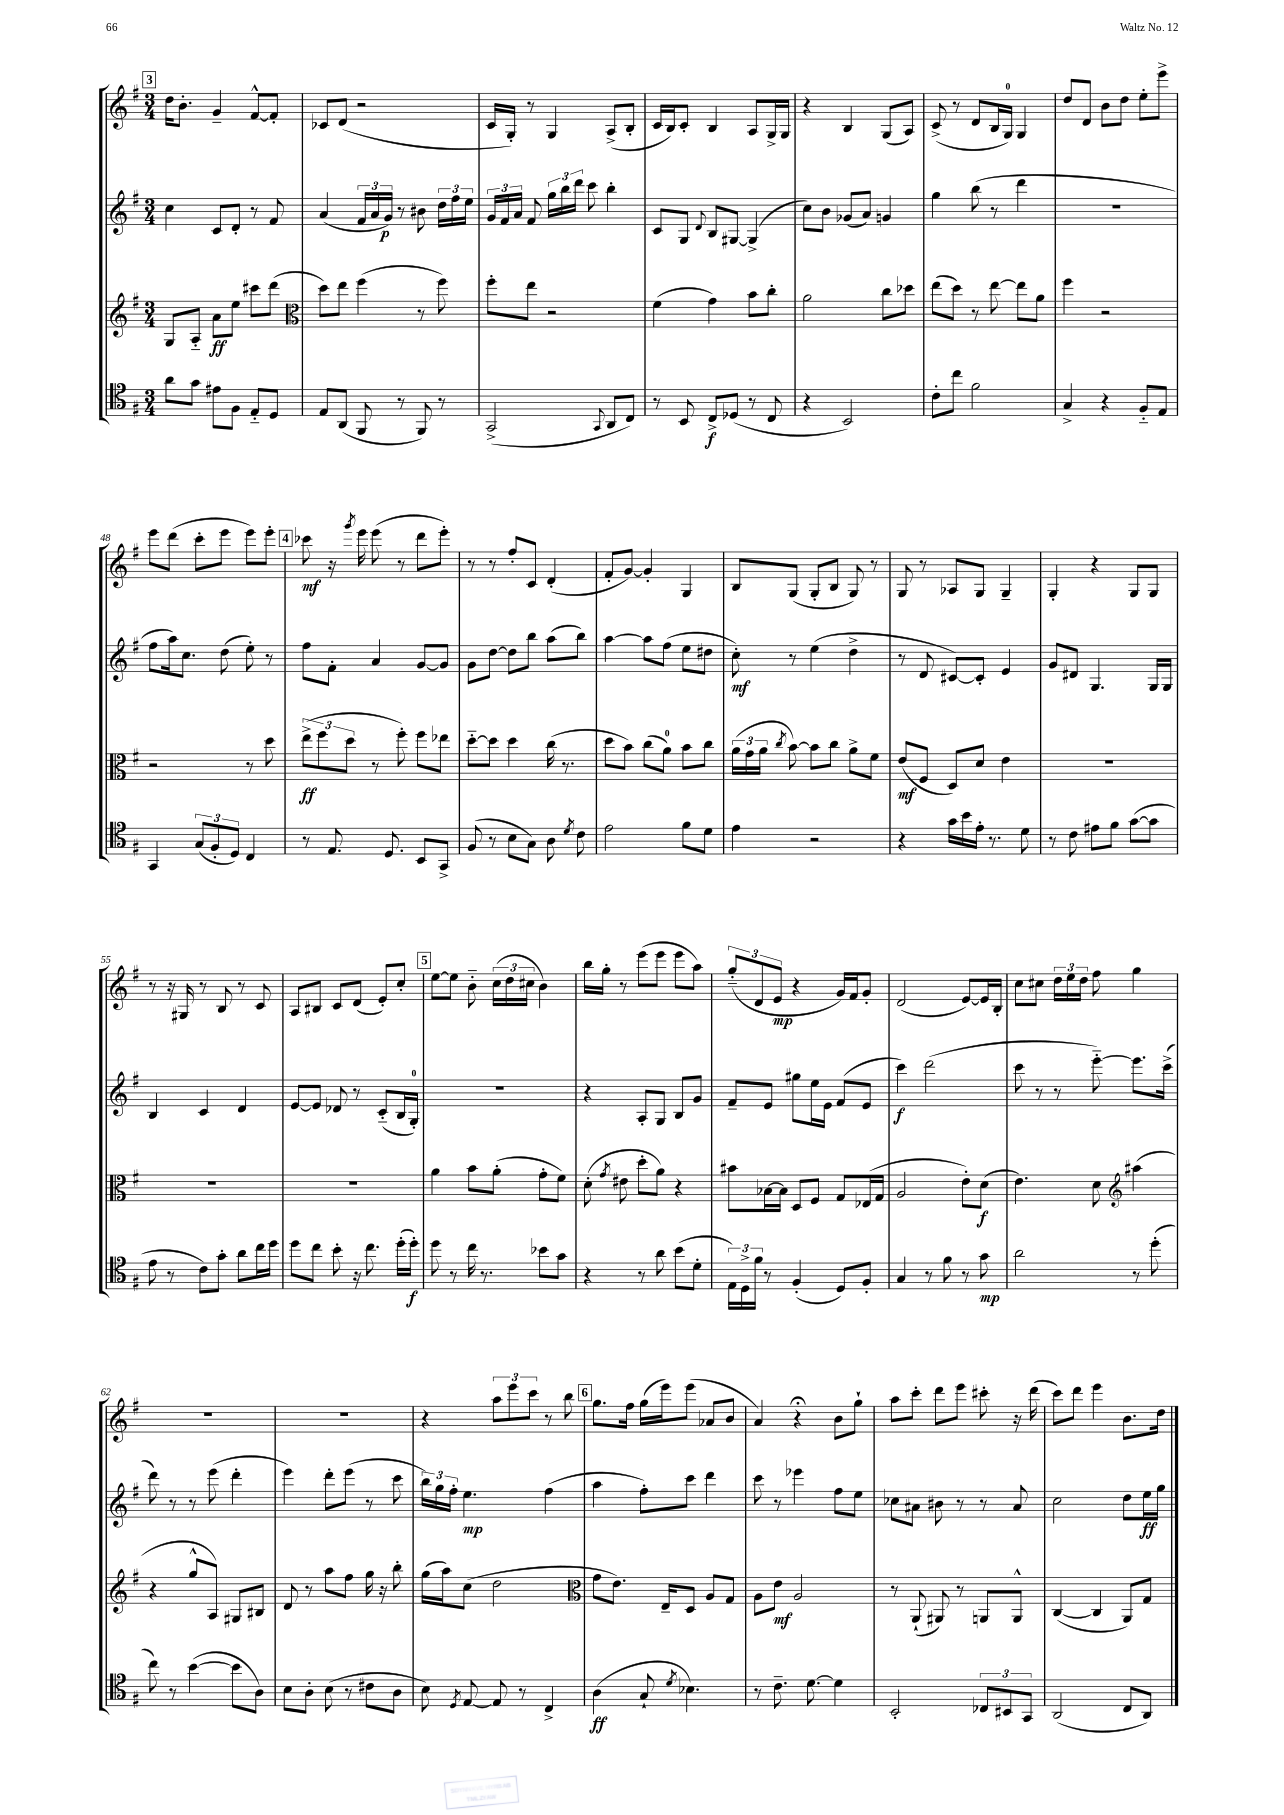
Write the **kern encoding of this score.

**kern	**kern	**kern	**kern
*staff4	*staff3	*staff2	*staff1
*clefC4	*clefG2	*clefG2	*clefG2
*k[f#]	*k[f#]	*k[f#]	*k[f#]
*M3/4	*M3/4	*M3/4	*M3/4
8a	8G	4cc	16dd
.	.	.	8.b'
8g	8A'~	.	.
8e#	8a	8c	4g~
8F#	8ee	8d'	.
8E'~	8ccc#	8r	[8f#^^
8D	(8ddd	8f#	8f#']
=	=	=	=
*	*clefC3	*	*
8E	8dd)	(4a	8c-
(8AA	8ee	.	(8d
8FF#	(4ff#	24f#	2r
.	.	24a	.
.	.	24g)	.
8r	.	8r	.
8FF#)	8r	8b#	.
8r	8ff#)	24dd	.
.	.	24ff#	.
.	.	24ee	.
=	=	=	=
(2GG^	8ff#'	24g	16c
.	.	24f#	.
.	.	.	16G')
.	.	24a	.
.	8ee	8f#	8r
.	2r	24gg	4G
.	.	24bb	.
.	.	24ddd	.
.	.	8ccc	.
8qqGG	.	.	.
8AA	.	4bb'	(8A^
8C)	.	.	8B'
=	=	=	=
8r	(4f#	8c	16c
.	.	.	16B)
8BB	.	8G	8c'
.	.	8qqd	.
8C^	4g)	8B	4B
(8D-	.	[8G#	.
8r	8b	(4G#^]	8A
8C	8cc'	.	16G^
.	.	.	16G
=	=	=	=
4r	2a	8cc)	4r
.	.	8b	.
2BB)	.	(8g-	4B
.	.	8a)	.
.	8cc	4g	(8G
.	8dd-	.	8A)
=	=	=	=
8c'	(8ee	4gg	(8c^
8cc	8dd)	.	8r
2f#	8r	(8bb	8d
.	[8ee	8r	16B
.	.	.	16G)
.	8ee]	4ddd	4G
.	8a	.	.
=	=	=	=
4G^	4ff#	2.r	8dd
.	.	.	8d
4r	2r	.	8b
.	.	.	8dd
8F#'~	.	.	8ee'
8E	.	.	8eee^
=	=	=	=
4GG	2r	8ff#	8eee
.	.	16aa)	(8ddd
.	.	8.cc	.
(12G	.	.	8ccc'
12F#'	.	.	.
.	.	(8dd	8eee
12D)	.	.	.
4C	8r	8ee')	8eee)
.	8dd	8r	8eee'
=	=	=	=
8r	(12ee^	8ff#	8ccc-
.	12ff#	.	.
8.E	.	8f#'	16r
.	12dd	.	.
.	.	.	8qggg
.	.	.	16eee
.	8r	4a	(8eee
8.D	.	.	.
.	8ff#')	.	8r
8BB	8ff#	[8g	8ddd
8GG^	8ee-	8g]	8eee')
=	=	=	=
(8F#	[8dd'~	8g	8r
8r	8dd]	[8dd	8r
8B	4dd	8dd]	8ff#'
8G)	.	8bb	8c
8A	(16cc	(8aa	(4d'
.	8.r	.	.
8qd	.	.	.
8c	.	8bb)	.
=	=	=	=
2e	8dd	[4aa	8f#'
.	8b)	.	[8g)
.	(8cc	8aa]	4g']
.	8a)	(8ff#	.
8f#	8b	8ee	4G
8d	8cc	8dd#	.
=	=	=	=
4e	(24a	8cc')	8B
.	24g	.	.
.	24a	.	.
.	8qcc	.	.
.	[8b)	8r	(8G
2r	8b]	(4ee	8G'
.	8cc	.	8B
.	8a^	4dd^	8G)
.	8f#	.	8r
=	=	=	=
4r	(8e	8r	8G
.	8F#	8d	8r
16g	8D)	[8c#)	8A-
16b	.	.	.
16e'	8d	8c#']	8G
8.r	.	.	.
.	4e	4e	4G~
8d	.	.	.
=	=	=	=
8r	2.r	8g	4G'
8c	.	8d#	.
8e#	.	4.G	4r
8f#	.	.	.
([8g	.	.	8G
8g]	.	16G	8G
.	.	16G	.
=	=	=	=
8e	2.r	4B	8r
8r	.	.	16r
.	.	.	16G#
8c)	.	4c	8r
8g'	.	.	8B
8a	.	4d	8r
16cc	.	.	8c
16dd	.	.	.
=	=	=	=
8dd	2.r	[8e	8A
8cc	.	8e]	8B#
8b'	.	8d-	8c
16r	.	8r	(8d
8.cc	.	.	.
.	.	(8c'~	8e')
(16dd'	.	16B	8cc'
16dd')	.	16G')	.
=	=	=	=
8dd	4a	2.r	[8ee
8r	.	.	8ee]
16cc	8b	.	8b'~
8.r	.	.	.
.	(8a'	.	(24cc
.	.	.	24dd
.	.	.	24cc#
8b-	8g'	.	4b)
8g	8f#)	.	.
=	=	=	=
4r	(8d'	4r	16bb
.	.	.	16gg'
.	8qg	.	.
.	8e#	.	8r
8r	8dd'	8A'	(8eee
8a	8a)	8G	8eee
(8b	4r	8B	8eee
8d'	.	8g	8aa)
=	=	=	=
24E)	8b#	8f#~	(12gg'~
24D^	.	.	.
24f#	.	.	12d
8r	[16B-	8e	.
.	.	.	12e
.	16B-]	.	.
(4F#'	8D	8gg#	4r
.	8F#	16ee	.
.	.	16e	.
8D)	8G	(8f#	16g)
.	.	.	16f#
8F#'	(16E-	8e	8g'
.	16G	.	.
=	=	=	=
4G	2A	4ccc)	(2d
8r	.	(2ddd	.
8f#	.	.	.
8r	8e')	.	[8e)
8g	(8d	.	16e]
.	.	.	16B'
=	=	=	=
2a	4.e)	8ccc	8cc
.	.	8r	8cc#
.	.	8r	24dd
.	.	.	24ee
.	.	.	24dd
.	8d	[8eee'~)	8ff#
*	*clefG2	*	*
8r	(4aa#	8.eee]	4gg
(8dd'	.	.	.
.	.	(16ccc^	.
=	=	=	=
8cc)	4r	8ddd)	2.r
8r	.	8r	.
([4b	8gg^^	8r	.
.	8A)	(8eee	.
8b]	8G#	4ddd'	.
8A)	8B#	.	.
=	=	=	=
8B	8d	4eee)	2.r
8A'	8r	.	.
(8B	8aa	8ddd'	.
8r	8ff#	(8eee	.
8c#	16gg	8r	.
.	16r	.	.
8A	8bb'	8ccc	.
=	=	=	=
8B)	(16gg	24bb)	4r
.	.	24gg	.
.	16aa)	.	.
.	.	24ff#'	.
8qD	.	.	.
[8E	(8cc	4.ee	.
8E]	2dd	.	12aa
.	.	.	12eee
8r	.	.	.
.	.	.	12ccc
4C^	.	(4ff#	8r
.	.	.	8bb
=	=	=	=
*	*clefC3	*	*
(4A	8g	4aa	8.gg
.	8.e)	.	.
.	.	.	16ff#
8G`	.	8ff#')	(16gg
.	16E~	.	16eee)
8qd	.	.	.
4.B-)	8D	8ccc	(8eee
.	8A	4ddd	8a-
.	8G	.	8b
=	=	=	=
8r	8A	8ccc	4a)
8.c~	8e	8r	.
.	2A	4eee-	4r;
[8.d	.	.	.
4d]	.	8ff#	8b
.	.	8ee	8gg`
=	=	=	=
2BB'	8r	8cc-	8aa
.	(8AA`	8a#	8ccc'
.	8AA#)	8b#	8ddd
.	8r	8r	8eee
12C-	8AA	8r	8ccc#'
12BB#	.	.	.
.	8AA^^	8a#	16r
12GG	.	.	.
.	.	.	(16ddd
=	=	=	=
(2AA	([4C	2cc	8ccc)
.	.	.	8ddd
.	4C]	.	4eee
8C	8AA)	8dd	8.b
8AA)	8G	16ee	.
.	.	16gg	16dd
==	==	==	==
*-	*-	*-	*-
